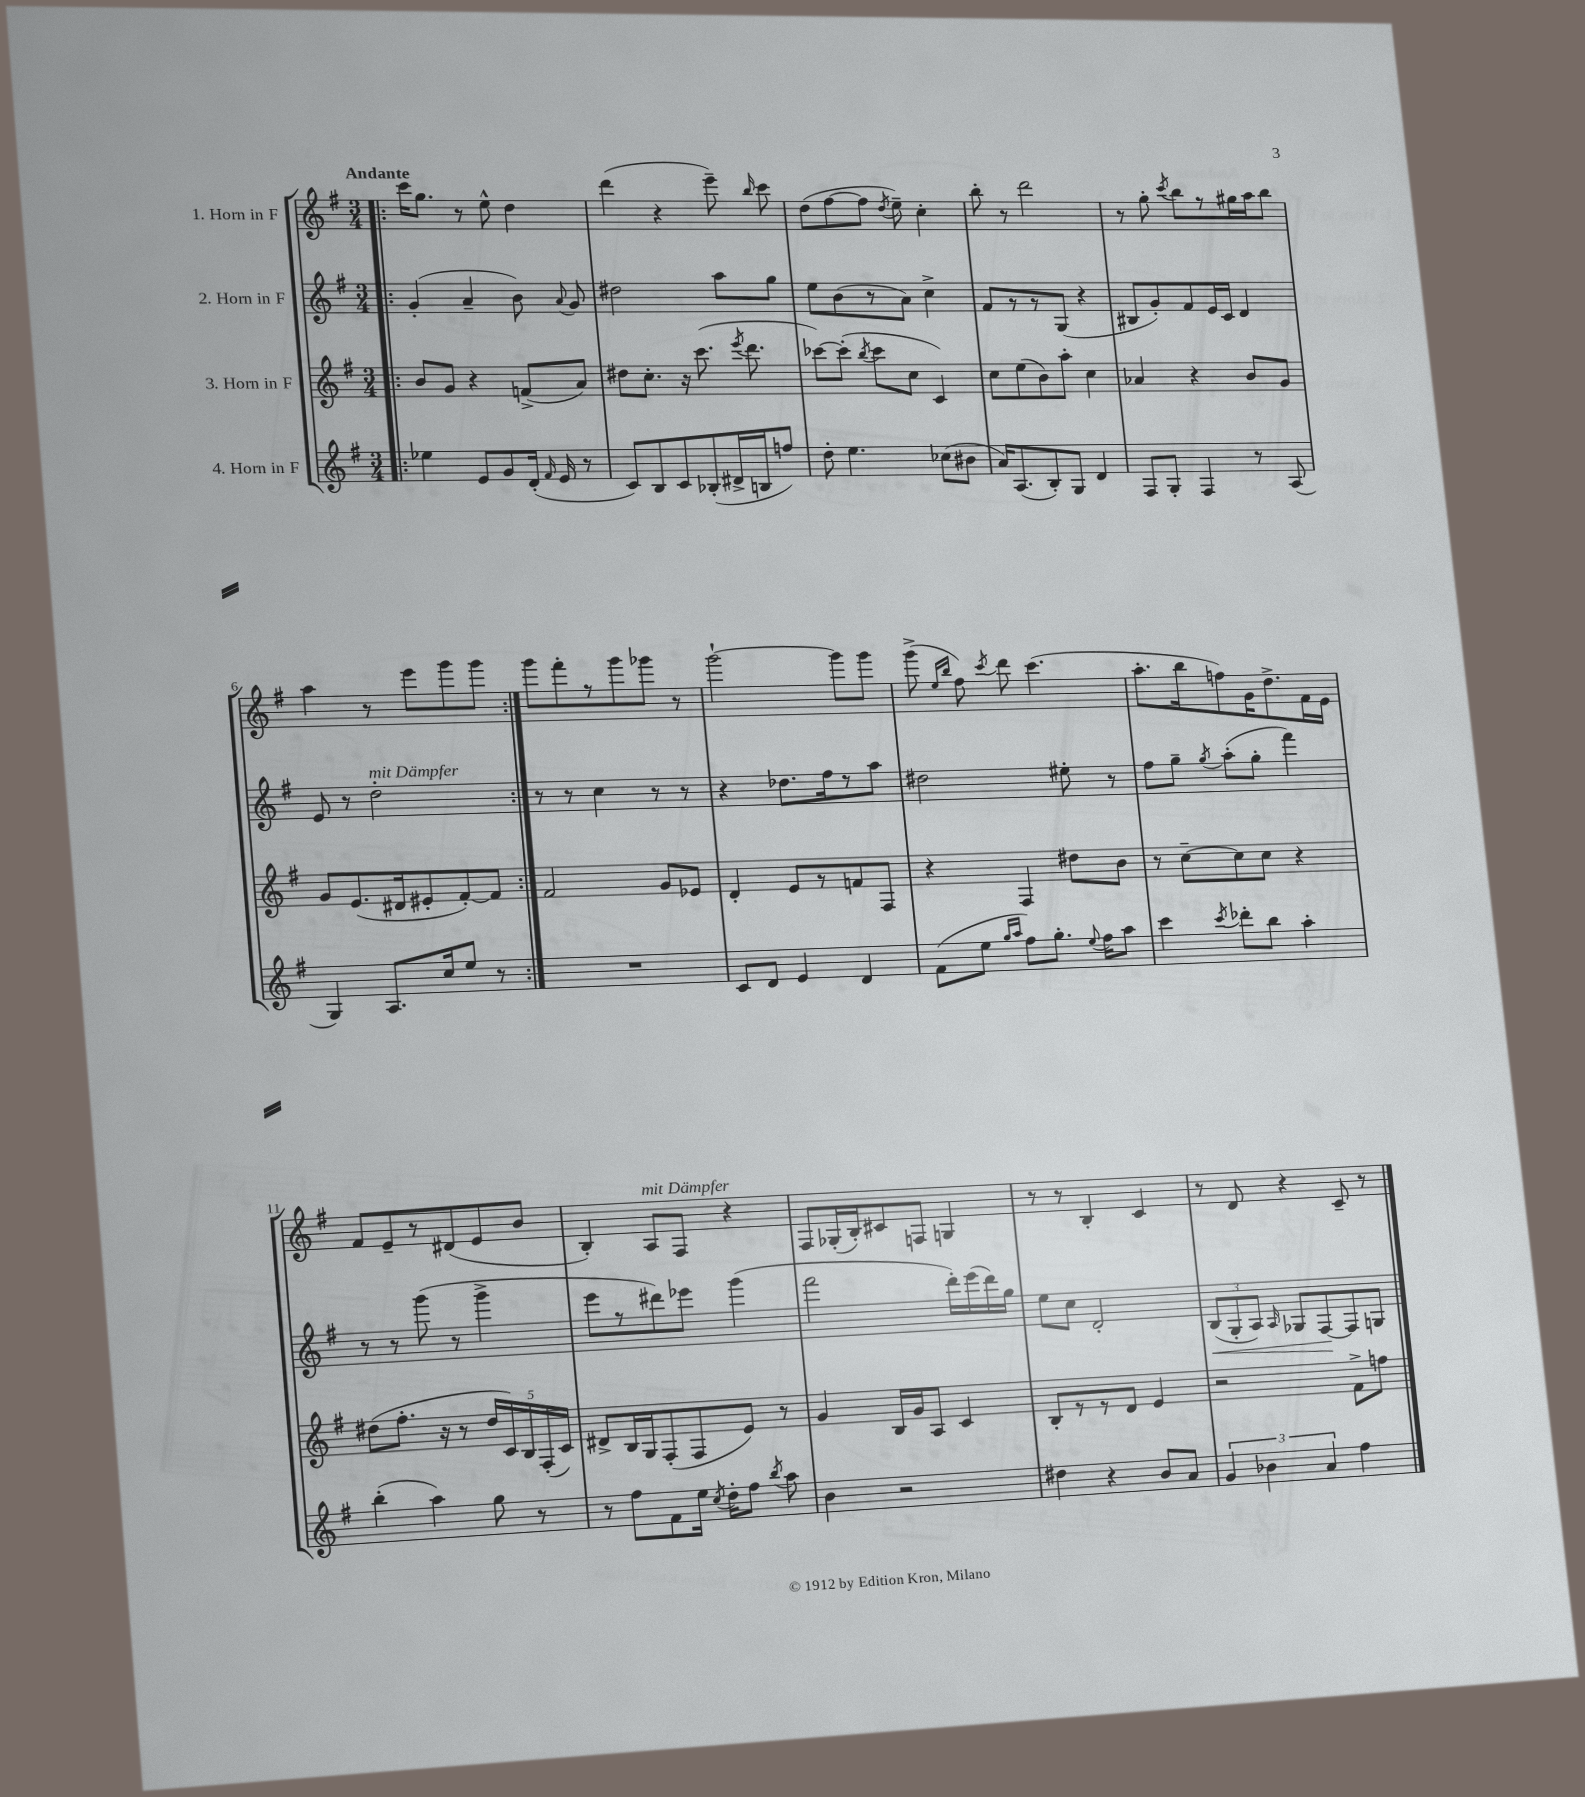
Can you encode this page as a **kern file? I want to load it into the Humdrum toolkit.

**kern	**kern	**kern	**kern
*staff4	*staff3	*staff2	*staff1
*clefG2	*clefG2	*clefG2	*clefG2
*k[f#]	*k[f#]	*k[f#]	*k[f#]
*M3/4	*M3/4	*M3/4	*M3/4
=!|:	=!|:	=!|:	=!|:
4ee-	8b	(4g'	16ccc
.	.	.	8.gg
.	8g	.	.
8e	4r	4a~	8r
8g	.	.	8ee^^
(16d'	(8f^	8b)	4dd
16qqf#	.	.	.
16e	.	.	.
.	.	8qqa	.
8r	8a)	8g	.
=	=	=	=
8c)	8dd#	2dd#	(4ddd
8B	8.cc'	.	.
8c	.	.	4r
.	16r	.	.
(8B-'	(8.ccc	.	.
16d#^	.	8aa	8eee~)
.	8qeee	.	.
16B	8.ddd	.	.
.	.	.	16qqbb
8ff)	.	8gg	8ccc
=	=	=	=
8dd'	[8ccc-)	8ee	(8dd
4.ee	(8ccc-']	(8b	[8ff#
.	8qbb	.	.
.	8ccc-	8r	8ff#]
.	.	.	8qdd
.	8cc	8a)	8ee~)
(8cc-	4c)	4cc^	4cc'
8b#	.	.	.
=	=	=	=
16a)	8cc	8f#	8bb'
(8.A	.	.	.
.	(8ee	8r	8r
8B')	8b)	8r	2ddd
8G	8aa'	(8G	.
4d	4cc	4r	.
=	=	=	=
8F#	4a-	8B#	8r
8G'	.	8g')	8gg'
.	.	.	8qccc
4F#	4r	8f#	8bb
.	.	16e	8r
.	.	16c	.
8r	8b	4d	16gg#
.	.	.	16aa
(8A	8g	.	8bb
=	=	=	=
4G)	8g	8e	4aa
.	(8.e	8r	.
8.A	.	2dd'	8r
.	16d#	.	.
.	8e#'	.	8eee
16cc	.	.	.
8ee	[8f#')	.	8ggg
8r	8f#]	.	8ggg
=:|!	=:|!	=:|!	=:|!
2.r	2f#	8r	8ggg
.	.	8r	8fff#'
.	.	4cc	8r
.	.	.	8ggg
.	8g	8r	8ggg-
.	8e-	8r	8r
=	=	=	=
8c	4d'	4r	[2ggg`
8d	.	.	.
4e	8e	8.dd-	.
.	8r	.	.
.	.	16ff#	.
4d	8f	8r	8ggg]
.	8F#	8aa	8ggg
=	=	=	=
(8f#	4r	2dd#	(8ggg^
.	.	.	16qqee
.	.	.	16qqbb
8ee	.	.	8ff#)
16qqgg	.	.	.
16qqaa	.	.	8qccc
8ff#)	4F#	.	8ddd
8.gg'	.	.	(4.ccc
.	8dd#	8ee#'	.
8qqee	.	.	.
16ff#	.	.	.
8aa	8b	8r	.
=	=	=	=
4ccc	8r	8ff#	8.aa'
.	[8cc~	8gg~	.
.	.	.	16bb
8qccc	.	8qgg	.
8ddd-'	8cc]	(8aa'	8ff)
8bb	8cc	8gg'	16g
.	.	.	8.dd^
4aa'	4r	4fff#)	.
.	.	.	16f#
.	.	.	16e
=	=	=	=
(4bb'	(8dd#	8r	8f#
.	8.ff#'	8r	8e~
4aa)	.	(8ggg	8r
.	16r	.	.
.	8r	8r	(8d#
8gg	20dd#	4ggg^	8e
.	20c)	.	.
.	20B	.	.
8r	.	.	8b
.	(20F#'	.	.
.	20c)	.	.
=	=	=	=
8r	8d#^	8eee	4B')
8ff#	16B	8r	.
.	16G	.	.
8f#	(8F#'	8ddd#)	8A
16ee	8F#	8eee-	8F#
8qcc	.	.	.
16dd'	.	.	.
8ff#	8e)	(4ggg	4r
8qbb	.	.	.
8aa	8r	.	.
=	=	=	=
4b	4g	2fff#	8F#
.	.	.	(16G-'
.	.	.	16B')
2r	16B	.	8c#
.	16g	.	.
.	8A	.	8F
.	4c	16ddd')	4G
.	.	(16eee	.
.	.	16ddd)	.
.	.	16gg	.
=	=	=	=
4dd#	8B'	8ee	8r
.	8r	8cc	8r
4r	8r	2d'	4B'
.	8d	.	.
8b	4e	.	4c
8a	.	.	.
=	=	=	=
6g	2r	(12B	8r
.	.	12G'	.
.	.	.	8d
6b-	.	12A)	.
.	.	16qqA	.
.	.	8G-	4r
6a	.	.	.
.	.	[8F#	.
4ff#	8f#^	8F#]	8c~
.	8ff	8G	8r
==	==	==	==
*-	*-	*-	*-
